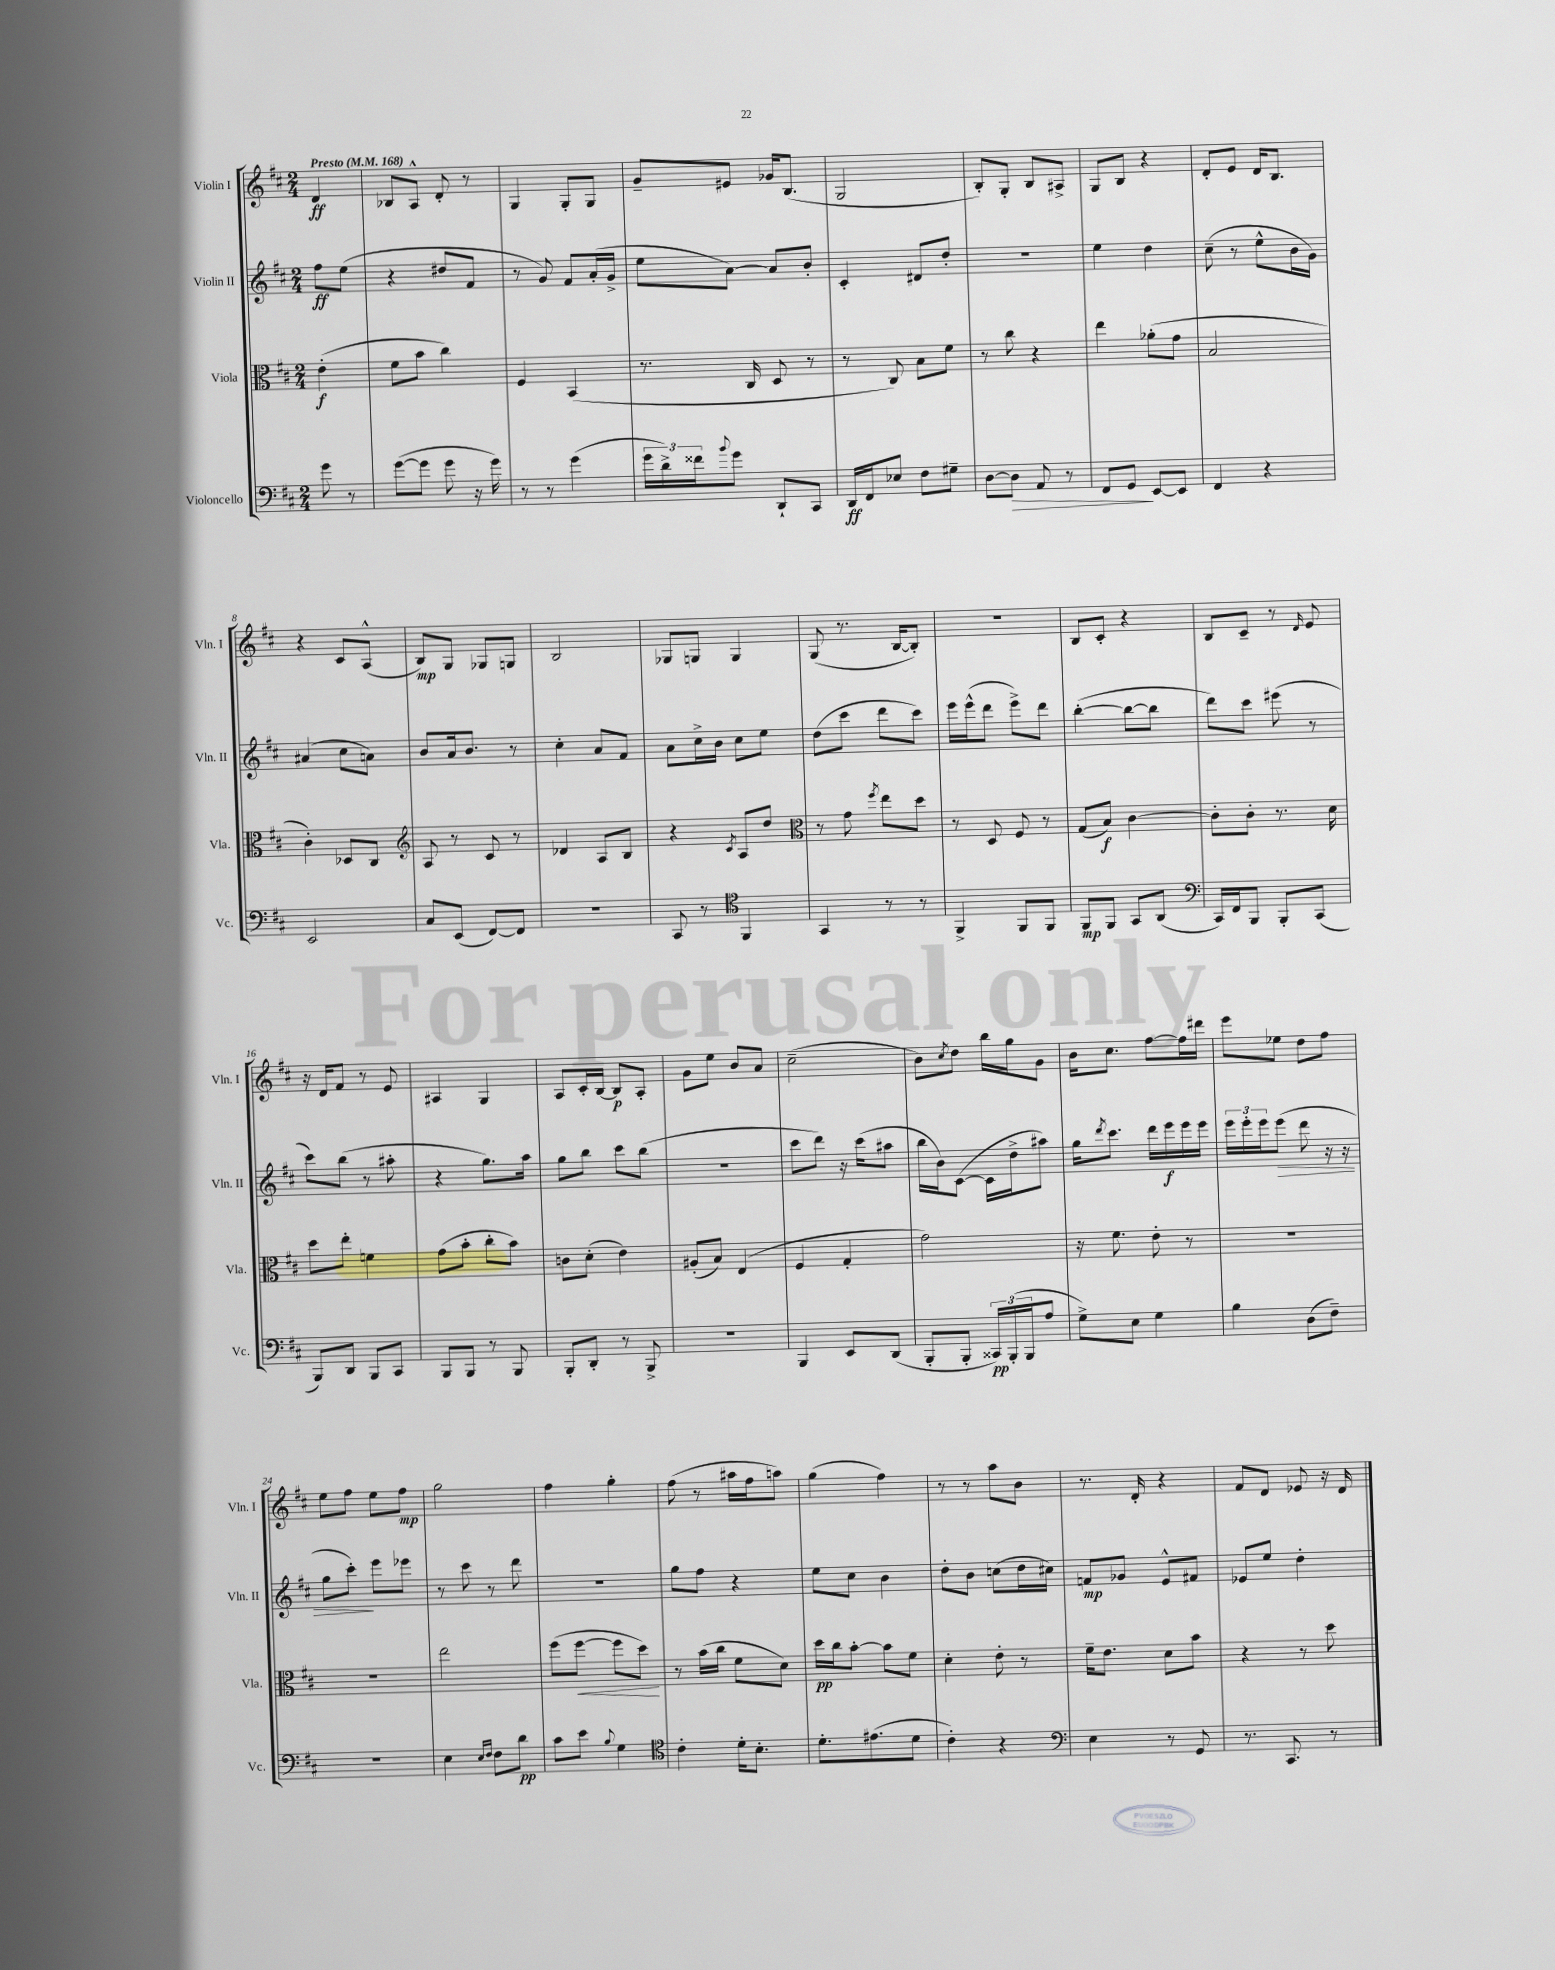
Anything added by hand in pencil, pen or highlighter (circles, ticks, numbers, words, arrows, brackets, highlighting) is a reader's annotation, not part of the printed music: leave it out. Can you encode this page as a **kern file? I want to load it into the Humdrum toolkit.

**kern	**dynam	**kern	**dynam	**kern	**dynam	**kern	**dynam
*part4	*part4	*part3	*part3	*part2	*part2	*part1	*part1
*staff4	*staff4	*staff3	*staff3	*staff2	*staff2	*staff1	*staff1
*I"Violoncello	*	*I"Viola	*	*I"Violin II	*	*I"Violin I	*
*I'Vc.	*	*I'Vla.	*	*I'Vln. II	*	*I'Vln. I	*
*clefF4	*	*clefC3	*	*clefG2	*	*clefG2	*
*k[f#c#]	*	*k[f#c#]	*	*k[f#c#]	*	*k[f#c#]	*
*M2/4	*	*M2/4	*	*M2/4	*	*M2/4	*
*MM168	*	*MM168	*	*MM168	*	*MM168	*
=	=	=	=	=	=	=	=
!	!	!	!	!	!	!LO:TX:a:B:t=Presto	!
8g\	.	(4e'\	f	8ff#\L	ff	4d/	ff
8r	.	.	.	(8ee\J	.	.	.
=1	=1	=1	=1	=1	=1	=1	=1
([8g\L	.	8f#\L	.	4r	.	8B-X/L	.
8g\J]	.	8b\J	.	.	.	8A^^/J	.
8g\	.	4cc#\)	.	8dd#X/L	.	8d'/	.
16r	.	.	.	8f#/J	.	8r	.
16g\)	.	.	.	.	.	.	.
=2	=2	=2	=2	=2	=2	=2	=2
8r	.	4F#/	.	8r	.	4G/	.
8r	.	.	.	8g/)	.	.	.
(4g\	.	(4BB/	.	8f#/L	.	8G'/L	.
.	.	.	.	(16a'/L	.	8G/J	.
.	.	.	.	16g^/JJ	.	.	.
=3	=3	=3	=3	=3	=3	=3	=3
24g\LL	.	8.r	.	8ee\L	.	8g~/L	.
24d^\)	.	.	.	.	.	.	.
24f##X\J	.	.	.	.	.	.	.
8qqb/	.	.	.	.	.	.	.
8g\J	.	.	.	[8a\J)	.	8e#X/J	.
.	.	16C#/	.	.	.	.	.
8DD`/L	.	8D/	.	8a/L]	.	16g-X/KL	.
.	.	.	.	.	.	(8.B/J	.
8CC#/J	.	8r	.	8b'/J	.	.	.
=4	=4	=4	=4	=4	=4	=4	=4
16DD/LL	ff	8r	.	4c#'/	.	2G/	.
16FF#/J	.	.	.	.	.	.	.
8E-X/J	.	8C#/)	.	.	.	.	.
8F#\L	.	8B\L	.	8d#X/L	.	.	.
8G#X~\J	.	8f#\J	.	8dd'/J	.	.	.
=5	=5	=5	=5	=5	=5	=5	=5
[8D\L	.	8r	.	2r	.	8B'/L)	.
!	!LO:HP:b	!	!	!	!	!	!
8D\J]	>	8cc#\	.	.	.	8G'/J	.
8AA/	.	4r	.	.	.	8B/L	.
8r	.	.	.	.	.	8A#X^/J	.
=6	=6	=6	=6	=6	=6	=6	=6
8FF#/L	.	4ee\	.	4ee\	.	8G/L	.
8GG/J	.	.	.	.	.	8B/J	.
[8EE/L	]	(8a-X'\L	.	4dd\	.	4r	.
8EE/J]	.	8g\J	.	.	.	.	.
=7	=7	=7	=7	=7	=7	=7	=7
4FF#/	.	2B/	.	(8cc#~\	.	8d'/L	.
.	.	.	.	8r	.	8e/J	.
4r	.	.	.	8ee^^\L	.	16d/KL	.
.	.	.	.	.	.	8.B/J	.
.	.	.	.	16b\L	.	.	.
.	.	.	.	16g\JJ)	.	.	.
!!LO:LB:g=z
=8	=8	=8	=8	=8	=8	=8	=8
2EE/	.	4c#'\)	.	(4a#X/	.	4r	.
.	.	8D-X/L	.	8cc#\L	.	8c#/L	.
.	.	8C#/J	.	8an\J)	.	(8A^^/J	.
=9	=9	=9	=9	=9	=9	=9	=9
*	*	*clefG2	*	*	*	*	*
8C#/L	.	8A/	.	8b/L	.	8B/L)	mp
(8EE/J	.	8r	.	16a/k	.	8G/J	.
.	.	.	.	8.b/J	.	.	.
[8FF#/L)	.	8c#/	.	.	.	8G-X/L	.
8FF#/J]	.	8r	.	8r	.	8Gn/J	.
=10	=10	=10	=10	=10	=10	=10	=10
2r	.	4d-X/	.	4cc#'\	.	2B/	.
.	.	8A/L	.	8a/L	.	.	.
.	.	8B/J	.	8f#/J	.	.	.
=11	=11	=11	=11	=11	=11	=11	=11
8CC#/	.	4r	.	8a\L	.	8G-X/L	.
8r	.	.	.	16cc#^\L	.	8Gn/J	.
.	.	.	.	16b\JJ	.	.	.
*clefC4	*	*	*	*	*	*	*
.	.	8qc#/	.	.	.	.	.
4FF#/	.	8A/L	.	8cc#\L	.	4G/	.
.	.	8dd/J	.	8ee\J	.	.	.
=12	=12	=12	=12	=12	=12	=12	=12
*	*	*clefC3	*	*	*	*	*
4GG/	.	8r	.	(8dd\L	.	(8G/	.
.	.	8g\	.	8ccc#\J	.	8.r	.
.	.	8qff#/	.	.	.	.	.
8r	.	8ee\L	.	8ddd\L	.	.	.
.	.	.	.	.	.	[16B/KL	.
8r	.	8dd\J	.	8ccc#\J)	.	8B'/J])	.
=13	=13	=13	=13	=13	=13	=13	=13
4FF#^/	.	8r	.	16eee\LL	.	2r	.
.	.	.	.	(16eee^^\J	.	.	.
.	.	8D/	.	8ddd\J	.	.	.
8FF#/L	.	8F#/	.	8eee^\L)	.	.	.
8FF#/J	.	8r	.	8ddd\J	.	.	.
=14	=14	=14	=14	=14	=14	=14	=14
8FF#/L	mp	(8G/L	.	([4bb'\	.	8B/L	.
8FF#/J	.	8B/J)	f	.	.	8c#'/J	.
8GG/L	.	[4c#\	.	8bb\L_	.	4r	.
(8AA/J	.	.	.	8bb\J]	.	.	.
=15	=15	=15	=15	=15	=15	=15	=15
*clefF4	*	*	*	*	*	*	*
16CC#/LL)	.	8c#'\L]	.	8ddd\L)	.	8B/L	.
16FF#/J	.	.	.	.	.	.	.
8BBB/J	.	8c#'\J	.	8ccc#\J	.	8c#~/J	.
8BBB'/L	.	8.r	.	(8eee#X\	.	8r	.
.	.	.	.	.	.	16qqd/	.
(8CC#/J	.	.	.	8r	.	8e/	.
.	.	16d\	.	.	.	.	.
!!LO:LB:g=z
=16	=16	=16	=16	=16	=16	=16	=16
8BBB/L)	.	8dd\L	.	8ccc#\L)	.	16r	.
.	.	.	.	.	.	16d/KL	.
8DD/J	.	8ee'\J	.	(8bb\J	.	8f#/J	.
8BBB/L	.	4fn\	.	8r	.	8r	.
8CC#/J	.	.	.	8aa#X'\	.	8e/	.
=17	=17	=17	=17	=17	=17	=17	=17
8BBB/L	.	(8g\L	.	4r	.	4A#X/	.
8BBB/J	.	8b'\J	.	.	.	.	.
8r	.	8cc#'\L	.	8.gg\L)	.	4G/	.
8BBB/	.	8b\J)	.	.	.	.	.
.	.	.	.	16aa\Jk	.	.	.
=18	=18	=18	=18	=18	=18	=18	=18
8BBB'/L	.	8cn\L	.	8gg\L	.	8A/L	.
8DD'/J	.	(8d'\J	.	8bb\J	.	16c#'/L	.
.	.	.	.	.	.	[16B/JJ	.
8r	.	4e\)	.	8ccc#\L	.	8B/L]	p
8BBB^/	.	.	.	(8bb\J	.	8A'/J	.
=19	=19	=19	=19	=19	=19	=19	=19
2r	.	(8A#X'/L	.	2r	.	8g\L	.
.	.	8B/J)	.	.	.	8ee\J	.
.	.	(4E/	.	.	.	8b/L	.
.	.	.	.	.	.	8a/J	.
=20	=20	=20	=20	=20	=20	=20	=20
4BBB/	.	4F#/	.	8ccc#\L	.	(2cc#~\	.
.	.	.	.	8ddd\J)	.	.	.
8EE/L	.	4G'/	.	16r	.	.	.
.	.	.	.	(16ccc#\KL	.	.	.
(8DD/J	.	.	.	8aa#X\J	.	.	.
=21	=21	=21	=21	=21	=21	=21	=21
8BBB'/L	.	2g\)	.	16bb\LL	.	8b\L)	.
.	.	.	.	16b\J)	.	.	.
.	.	.	.	.	.	8qcc#/	.
8BBB'/J	.	.	.	([8c#\J	.	8dd\J	.
24CC##X/LL)	pp	.	.	16c#\LL]	.	16bb\LL	.
(24BBB'/	.	.	.	.	.	.	.
.	.	.	.	16dd^\J	.	16gg\J	.
24BBB/J	.	.	.	.	.	.	.
8A/J	.	.	.	8aa#X\J)	.	8g\J	.
=22	=22	=22	=22	=22	=22	=22	=22
8G^\L)	.	16r	.	16gg\KL	.	16b\KL	.
.	.	.	.	8qddd/	.	.	.
.	.	8.f#\	.	8.ccc#\J	.	8.cc#\J	.
8E\J	.	.	.	.	.	.	.
4G\	.	8e'\	.	16ddd\LL	.	[8ff#\L	.
.	.	.	.	16eee\	f	.	.
.	.	8r	.	16eee\	.	16ff#\L]	.
.	.	.	.	16eee\JJ	.	16ddd#X\JJ	.
=23	=23	=23	=23	=23	=23	=23	=23
4B\	.	2r	.	24eee\LL	.	8eee\L	.
.	.	.	.	24eee'\	.	.	.
.	.	.	.	24eee\J	.	.	.
!	!	!	!	!	!LO:HP:b	!	!
.	.	.	.	(8eee\J	>	8ee-X\J	.
(8D\L	.	.	.	8ddd\	.	8dd\L	.
8F#~\J)	.	.	.	16r	.	8ff#\J	.
.	.	.	.	16r	.	.	.
!!LO:LB:g=z
=24	=24	=24	=24	=24	=24	=24	=24
2r	.	2r	.	8gg\L	.	8ee\L	.
.	.	.	.	8ccc#'\J)	.	8ff#\J	.
.	.	.	.	8eee\L	]	8ee\L	.
.	.	.	.	8eee-X\J	.	8ff#\J	mp
=25	=25	=25	=25	=25	=25	=25	=25
4E\	.	2ee\	.	8r	.	2gg\	.
.	.	.	.	8ccc#\	.	.	.
16qqE/LL	.	.	.	.	.	.	.
16qqF#/JJ	.	.	.	.	.	.	.
8F#\L	.	.	.	8r	.	.	.
8d\J	pp	.	.	8ddd\	.	.	.
=26	=26	=26	=26	=26	=26	=26	=26
8c#\L	.	(8ff#\L	.	2r	.	4ff#\	.
!	!	!	!LO:HP:b	!	!	!	!
8e\J	.	[8ff#\J	<	.	.	.	.
8qqB/	.	.	.	.	.	.	.
4G\	.	8ff#\L]	.	.	.	4gg'\	.
.	.	8dd\J)	.	.	.	.	.
.	.	.	[	.	.	.	.
=27	=27	=27	=27	=27	=27	=27	=27
*clefC4	*	*	*	*	*	*	*
4c#'\	.	8r	.	8gg\L	.	(8ff#\	.
.	.	(16b\LL	.	8ff#\J	.	8r	.
.	.	16cc#\JJ	.	.	.	.	.
16d'\KL	.	8f#\L	.	4r	.	16aa#X\LL	.
8.B'\J	.	.	.	.	.	16ff#\J	.
.	.	8d\J)	.	.	.	8aan\J)	.
=28	=28	=28	=28	=28	=28	=28	=28
8.d'\L	.	16dd\LL	pp	8ee\L	.	(4gg\	.
.	.	16cc#\J	.	.	.	.	.
.	.	[8b'\J	.	8cc#\J	.	.	.
(8.e#X\	.	.	.	.	.	.	.
.	.	8b\L]	.	4b\	.	4ff#\)	.
8d\J	.	8f#\J	.	.	.	.	.
=29	=29	=29	=29	=29	=29	=29	=29
4c#'\)	.	4d'\	.	8dd'\L	.	8r	.
.	.	.	.	8b\J	.	8r	.
4r	.	8e'\	.	(8ccn\L	.	8aa\L	.
.	.	8r	.	16dd\L	.	8b\J	.
.	.	.	.	16cc#X\JJ)	.	.	.
=30	=30	=30	=30	=30	=30	=30	=30
*clefF4	*	*	*	*	*	*	*
4E\	.	16f#~\KL	.	8fn/L	mp	8.r	.
.	.	8.e\J	.	.	.	.	.
.	.	.	.	8g-X/J	.	.	.
.	.	.	.	.	.	16d'/	.
8r	.	8d\L	.	8e^^/L	.	4r	.
8GG/	.	8b\J	.	8f#X/J	.	.	.
=31	=31	=31	=31	=31	=31	=31	=31
8.r	.	4r	.	8e-X/L	.	8f#/L	.
.	.	.	.	8ee/J	.	8d/J	.
8.CC#/	.	.	.	.	.	.	.
.	.	8r	.	4dd'\	.	8e-X/	.
8r	.	8dd\	.	.	.	16r	.
.	.	.	.	.	.	16d/	.
==	==	==	==	==	==	==	==
*-	*-	*-	*-	*-	*-	*-	*-
